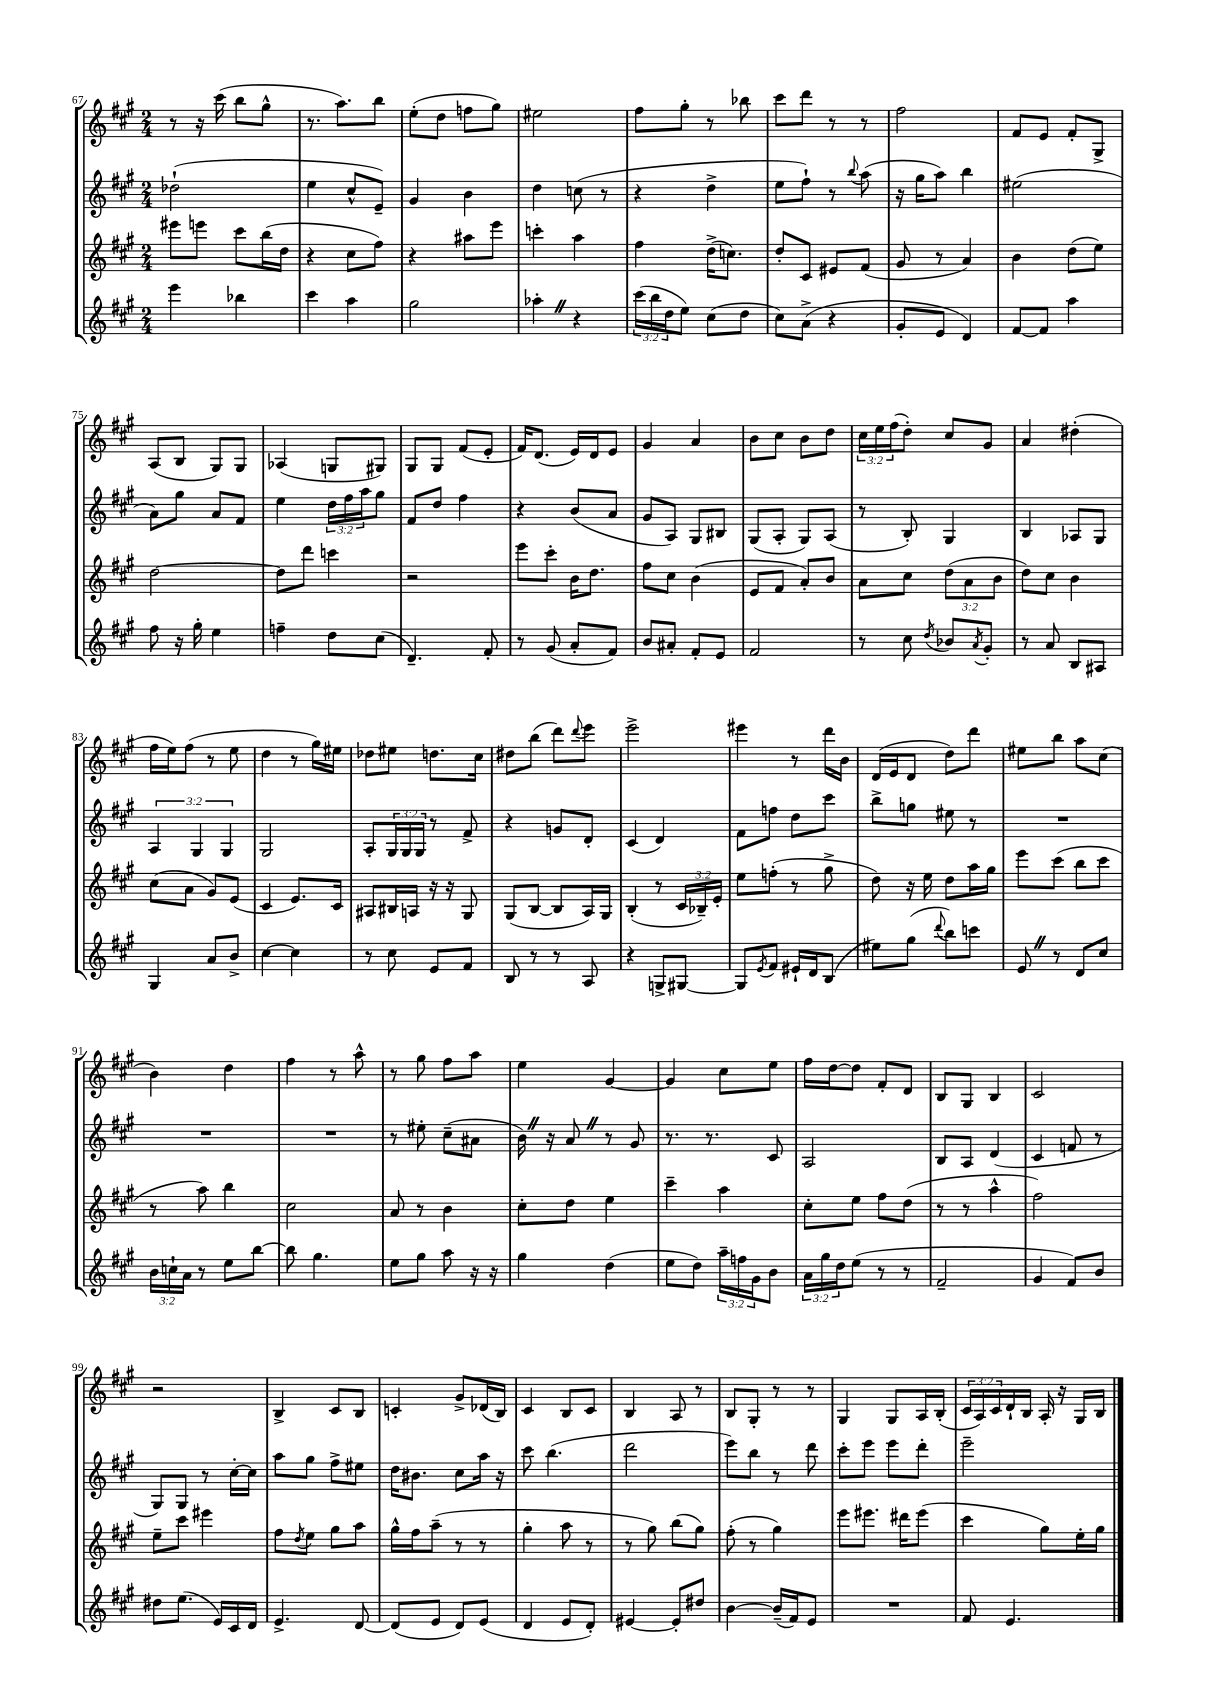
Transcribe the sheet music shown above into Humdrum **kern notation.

**kern	**kern	**kern	**kern
*staff4	*staff3	*staff2	*staff1
*clefG2	*clefG2	*clefG2	*clefG2
*k[f#c#g#]	*k[f#c#g#]	*k[f#c#g#]	*k[f#c#g#]
*M2/4	*M2/4	*M2/4	*M2/4
4eee	8eee#	(2dd-`	8r
.	8eee	.	16r
.	.	.	(16ccc#
4bb-	8ccc#	.	8bb
.	(16bb	.	8gg#^^
.	16dd	.	.
=	=	=	=
4ccc#	4r	4ee	8.r
.	.	.	8.aa)
4aa	8cc#	8cc#^^	.
.	8ff#)	8e~)	8bb
=	=	=	=
2gg#	4r	4g#	(8ee'
.	.	.	8dd
.	8aa#	4b	8ff
.	8eee	.	8gg#)
=	=	=	=
4aa-'	4ccc'	4dd	2ee#
4r	4aa	(8cc	.
.	.	8r	.
=	=	=	=
(24ccc#	4ff#	4r	8ff#
24bb	.	.	.
24dd	.	.	.
8ee)	.	.	8gg#'
(8cc#	(16dd^	4dd^	8r
.	8.cc)	.	.
8dd	.	.	8bb-
=	=	=	=
8cc#)	8dd'	8ee	8ccc#
(8a^	8c#	8ff#`)	8ddd
4r	8e#	8r	8r
.	.	8qqbb	.
.	(8f#	(8aa	8r
=	=	=	=
8g#'	8g#	16r	2ff#
.	.	16gg#	.
8e	8r	8aa)	.
4d)	4a)	4bb	.
=	=	=	=
[8f#	4b	(2ee#	8f#
8f#]	.	.	8e
4aa	(8dd	.	8f#'
.	8ee)	.	8G#^
=	=	=	=
8ff#	[2dd	8a)	(8A
16r	.	8gg#	8B
16gg#'	.	.	.
4ee	.	8a	8G#)
.	.	8f#	8G#
=	=	=	=
4ff~	8dd]	4ee	(4A-
.	8ddd	.	.
8dd	4ccc	24dd	8G
.	.	24ff#	.
.	.	24aa	.
(8cc#	.	8gg#	8G#)
=	=	=	=
4.d~)	2r	8f#	8G#
.	.	8dd	8G#
.	.	4ff#	(8f#
8f#'	.	.	8e'
=	=	=	=
8r	8eee	4r	16f#)
.	.	.	(8.d
(8g#	8ccc#'	.	.
8a'	16b	(8b	16e)
.	8.dd	.	16d
8f#)	.	8a	8e
=	=	=	=
8b	8ff#	8g#	4g#
8a#'	8cc#	8A)	.
8f#'	(4b	8G#	4a
8e	.	8B#	.
=	=	=	=
2f#	8e	(8G#	8b
.	8f#	8A'	8cc#
.	8a')	8G#)	8b
.	8b	(8A	8dd
=	=	=	=
8r	8a	8r	24cc#
.	.	.	24ee
.	.	.	(24ff#
8cc#	8cc#	8B')	8dd')
8qdd	.	.	.
8b-	(12dd	4G#	8cc#
.	12a	.	.
8qa	.	.	.
8g#'	.	.	8g#
.	12b	.	.
=	=	=	=
8r	8dd)	4B	4a
8a	8cc#	.	.
8B	4b	8A-	(4dd#'
8A#	.	8G#	.
=	=	=	=
4G#	(8cc#	6A	16ff#
.	.	.	16ee)
.	8a	.	(8ff#
.	.	6G#	.
8a	8g#)	.	8r
.	.	6G#	.
8b^	(8e	.	8ee
=	=	=	=
[4cc#	4c#	2G#	4dd
4cc#]	8.e)	.	8r
.	.	.	16gg#)
.	16c#	.	16ee#
=	=	=	=
8r	8A#	8A'	8dd-
8cc#	16B#	24G#	8ee#
.	.	24G#	.
.	16A	.	.
.	.	24G#	.
8e	16r	8r	8.dd
.	16r	.	.
8f#	8G#	8f#^	.
.	.	.	16cc#
=	=	=	=
8B	(8G#	4r	8dd#
8r	[8B	.	(8bb
8r	8B]	8g	8ddd)
.	.	.	8qqddd
8A	16A)	8d'	8eee
.	16G#	.	.
=	=	=	=
4r	(4B'	(4c#	2eee^
8G^	8r	4d)	.
[8G#	24c#	.	.
.	24B-~)	.	.
.	24e'	.	.
=	=	=	=
8G#]	8ee	8f#	4eee#
8qe	.	.	.
8f#	(8ff'	8ff	.
16e#`	8r	8dd	8r
16d	.	.	.
(8B	8gg#^	8ccc#	16ddd
.	.	.	16b
=	=	=	=
8ee#)	8dd)	8bb^	(16d
.	.	.	16e
(8gg#	16r	8gg	8d
.	16ee	.	.
8qqddd	.	.	.
8bb)	8dd	8ee#	8dd)
8ccc	16aa	8r	8ddd
.	16gg#	.	.
=	=	=	=
8e	8eee	2r	8ee#
8r	(8ccc#	.	8bb
8d	8bb	.	8aa
8cc#	8ccc#	.	(8cc#
=	=	=	=
24b	8r	2r	4b)
24cc`	.	.	.
24a	.	.	.
8r	8aa)	.	.
8ee	4bb	.	4dd
[8bb	.	.	.
=	=	=	=
8bb]	2cc#	2r	4ff#
4.gg#	.	.	.
.	.	.	8r
.	.	.	8aa^^
=	=	=	=
8ee	8a	8r	8r
8gg#	8r	8ee#'	8gg#
8aa	4b	(8cc#~	8ff#
16r	.	8a#	8aa
16r	.	.	.
=	=	=	=
4gg#	8cc#'	16b)	4ee
.	.	16r	.
.	8dd	8a	.
(4dd	4ee	8r	[4g#
.	.	8g#	.
=	=	=	=
8ee	4ccc#~	8.r	4g#]
8dd)	.	.	.
.	.	8.r	.
24aa~	4aa	.	8cc#
24ff	.	.	.
24g#	.	.	.
8b	.	8c#	8ee
=	=	=	=
24a	8cc#'	2A	16ff#
24gg#	.	.	.
.	.	.	[16dd
24dd	.	.	.
(8ee	8ee	.	8dd]
8r	8ff#	.	8f#'
8r	(8dd	.	8d
=	=	=	=
2f#~	8r	8B	8B
.	8r	8A	8G#
.	4aa^^	(4d	4B
=	=	=	=
4g#	2ff#)	4c#	2c#
8f#)	.	8f	.
8b	.	8r	.
=	=	=	=
8dd#	8ee~	8G#)	2r
(8.ee	8ccc#	8G#	.
.	4eee#	8r	.
16e)	.	.	.
16c#	.	[16cc#'	.
16d	.	16cc#]	.
=	=	=	=
4.e^	8ff#	8aa	4B^
.	8qdd	.	.
.	8ee	8gg#	.
.	8gg#	8ff#^	8c#
[8d	8aa	8ee#	8B
=	=	=	=
(8d]	16gg#^^	16dd	4c'
.	16ff#	8.b#	.
8e	(8aa~	.	.
8d)	8r	8cc#	8g#^
(8e	8r	16aa	(16d-
.	.	16r	16B)
=	=	=	=
4d	4gg#'	8ccc#	4c#
.	.	(4.bb	.
8e	8aa	.	8B
8d')	8r	.	8c#
=	=	=	=
[4e#	8r	2ddd	4B
.	8gg#)	.	.
8e#']	(8bb	.	8A
8dd#	8gg#)	.	8r
=	=	=	=
[4b	(8ff#'	8eee)	8B
.	8r	8bb	8G#'
(16b~]	4gg#)	8r	8r
16f#)	.	.	.
8e	.	8ddd	8r
=	=	=	=
2r	8eee	8ccc#'	4G#
.	8.eee#	8eee	.
.	.	8eee	8G#
.	16ddd#	.	.
.	(8eee#	8ddd'	16A
.	.	.	(16B'
=	=	=	=
8f#	4ccc#	2eee~	24c#
.	.	.	24A)
.	.	.	24c#
4.e	.	.	16d`
.	.	.	16B
.	8gg#)	.	16A'
.	.	.	16r
.	16ee'	.	16G#
.	16gg#	.	16B
==	==	==	==
*-	*-	*-	*-
